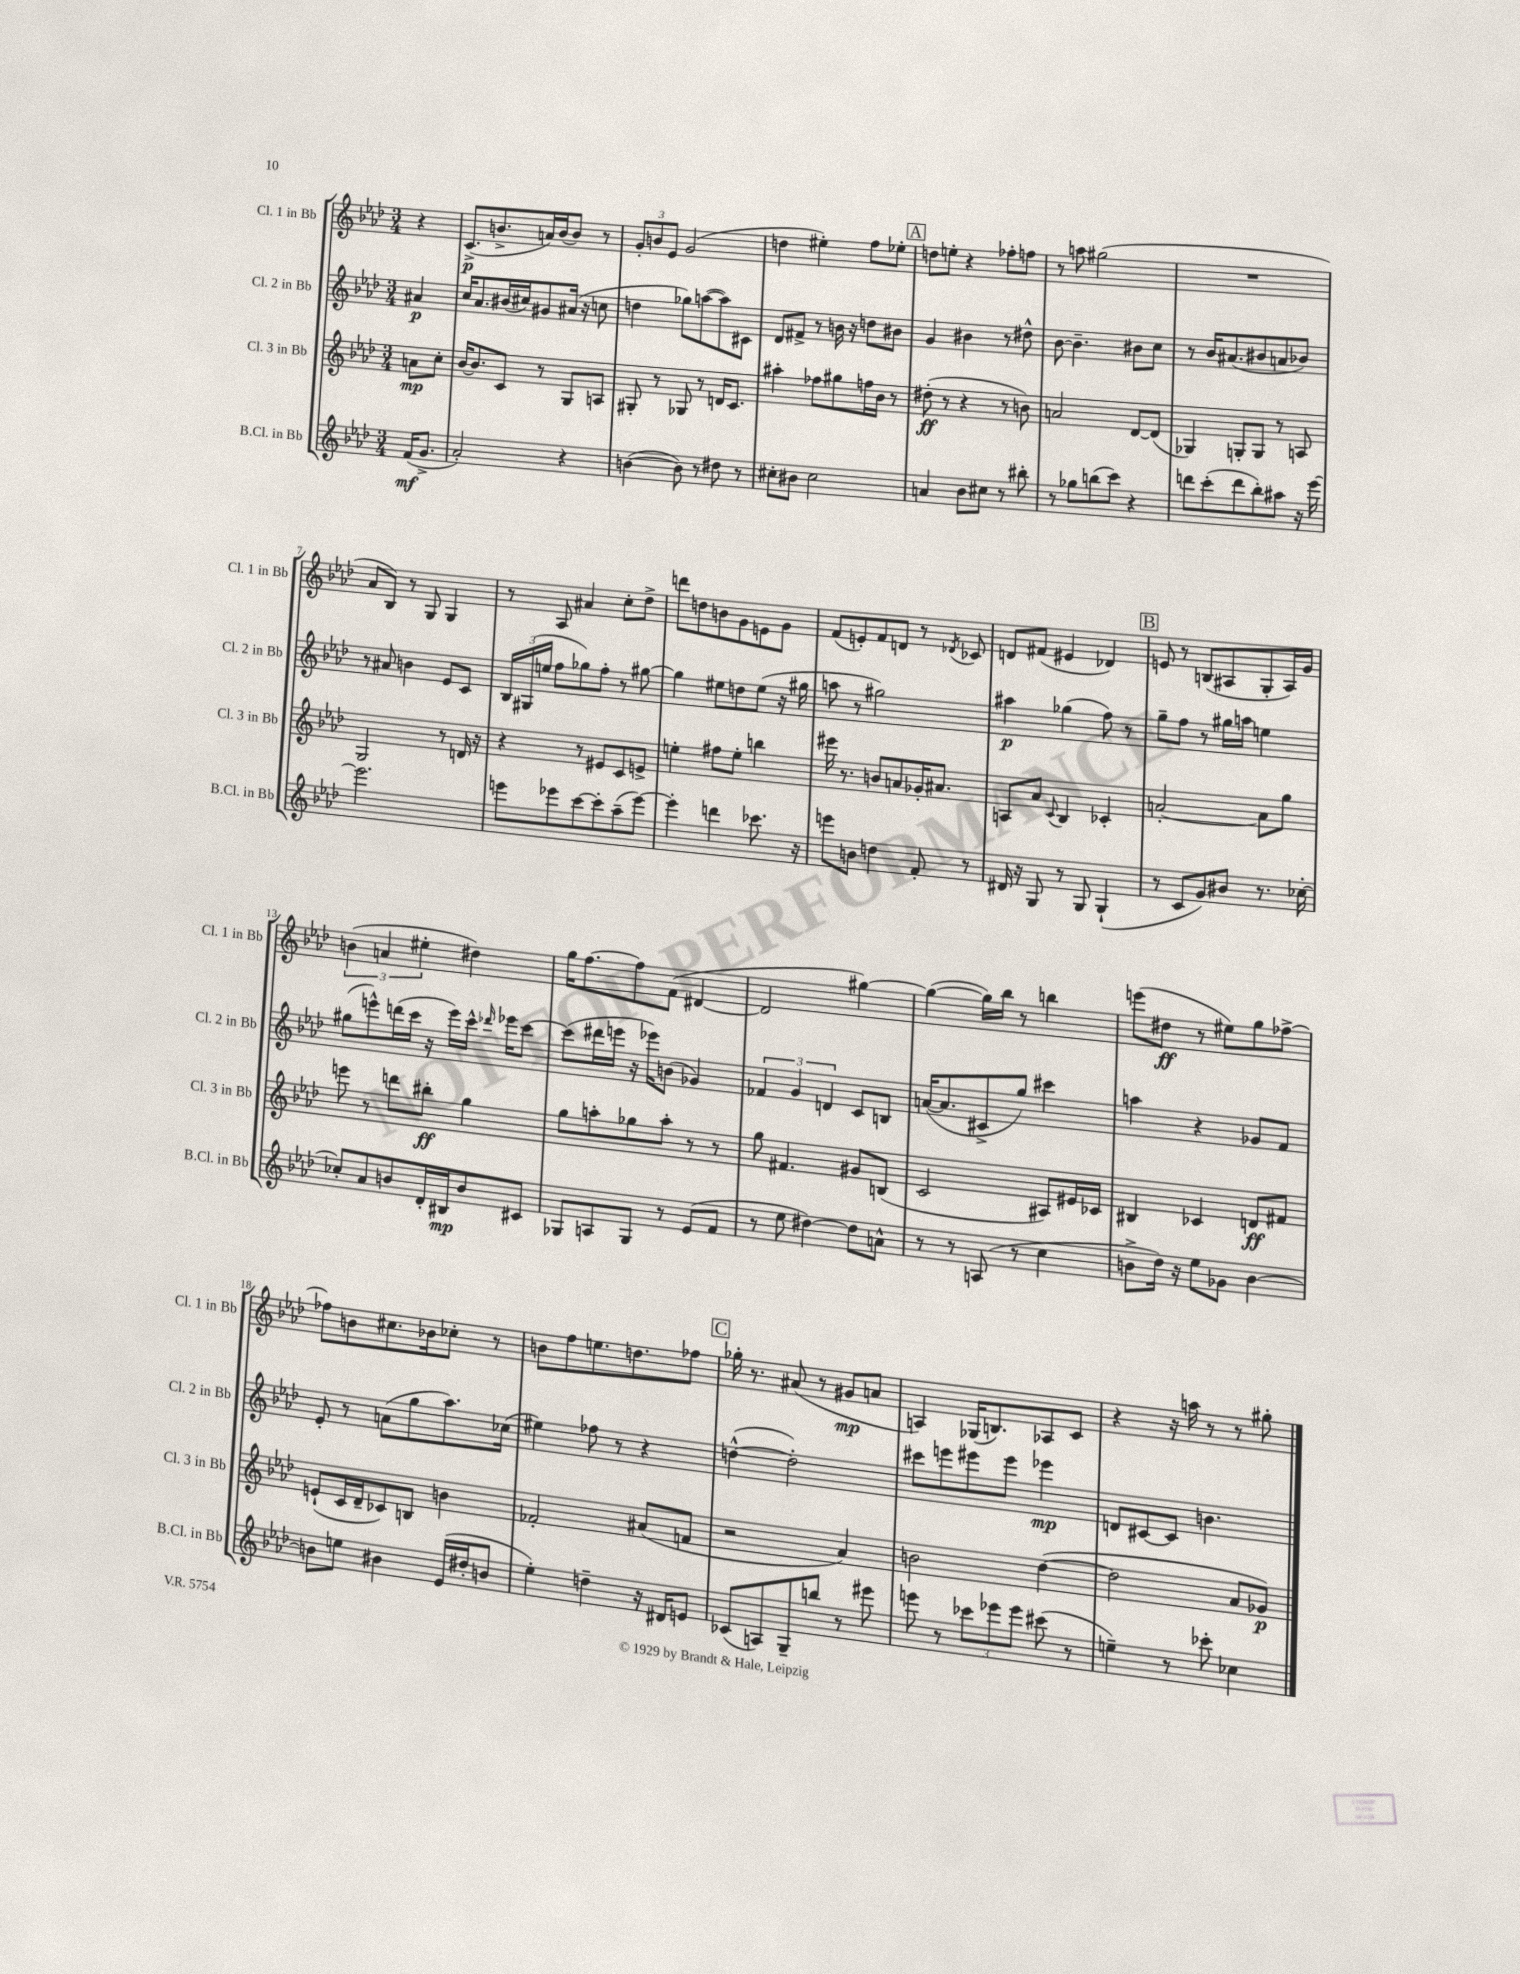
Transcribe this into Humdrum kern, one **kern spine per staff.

**kern	**kern	**kern	**kern
*staff4	*staff3	*staff2	*staff1
*clefG2	*clefG2	*clefG2	*clefG2
*k[b-e-a-d-]	*k[b-e-a-d-]	*k[b-e-a-d-]	*k[b-e-a-d-]
*M3/4	*M3/4	*M3/4	*M3/4
(16f	8a	4a#	4r
8.g^	.	.	.
.	8cc'	.	.
=	=	=	=
2a-')	[16b-	16cc	(8.c^
.	8.b-]	8.a-	.
.	.	.	8.b^
.	8c	(16b#	.
.	.	16cc#)	.
.	8r	8g#	16a)
.	.	.	(16b
4r	8G	(16a#	8b)
.	.	16r	.
.	8A	8cc	8r
=	=	=	=
([4b	8G#'	4dd	12g'
.	.	.	12b
.	8r	.	.
.	.	.	12e-
8b])	8G-	8gg-)	(2g
8r	8r	([8aa	.
8dd#	16d	8aa])	.
.	8.c	.	.
8r	.	8c#	.
=	=	=	=
8cc#'	4aa#'	8d-	4dd
8b#	.	8f#^	.
2cc#	8ff-	8r	4ee#')
.	8gg#	16b	.
.	.	16r	.
.	16ff	8dd	8ff
.	16b-	.	.
.	8r	8b#	8ee-'
=	=	=	=
4a	(8dd#'	4g	8dd
.	8r	.	8ee'
8b-	4r	4b#	4r
8cc#	.	.	.
8r	8r	8r	8ff-'
8bb#'	8b)	8dd#^^	8ff
=	=	=	=
8r	2a	[8b-	8r
8gg-	.	4.b-~]	8aa
(8bb	.	.	(2gg#
8ccc)	.	.	.
4r	[8d-	8b#	.
.	(8d-]	8cc	.
=	=	=	=
8ddd	4G-)	8r	2.r
(8ccc'	.	16b-	.
.	.	(8.a#	.
8ddd	8G'	.	.
8bb-')	8G	8b#	.
8aa#	8r	8a	.
16r	8A	8b-)	.
[16eee-	.	.	.
=	=	=	=
2.eee-]	2G	8r	8a-
.	.	8a#	8B-)
.	.	4b	8r
.	.	.	8G
.	8r	8e-	4G
.	16d	8c	.
.	16r	.	.
=	=	=	=
8eee	4r	24B-	8r
.	.	(24G#	.
.	.	24ee	.
8eee-	.	8ff	8A-
[8ccc	8r	8gg-)	4a#
8ccc']	8e#	8ff'	.
(8aa-~	8c	8r	8cc'
[8eee-)	8e^	[8gg#	8dd-^
=	=	=	=
4eee-']	4ee'	4gg#]	8ddd
.	.	.	8dd
4ddd	8ff#	8ee#	8b
.	8ee'	8dd	8g
8.ccc-	4bb	(8ee#	8e
.	.	16r	8g
16r	.	16gg#	.
=	=	=	=
8eee	16eee#	8aa	(8f
.	8.r	.	.
8b	.	8r	8e')
4dd	8b	2gg#)	8f
.	8a	.	8d
8f'	16g-'	.	8r
.	8.a#	.	.
.	.	.	8qd-
8r	.	.	8c-
=	=	=	=
16d#	8A	4aa#	8d
16r	.	.	.
8G	8a-	.	(8f#
.	8qqc	.	.
8r	4B-	(4gg-	4e#
8G	.	.	.
(4G`	4c-'	8ff)	4d-)
.	.	8r	.
=	=	=	=
8r	[2a'	8gg~	8e
8c	.	8ff	8r
8g)	.	8r	(8B
8b#	.	16gg#	8A#
.	.	16aa	.
8.r	8a]	4ee	8G'
.	8gg	.	16A#)
[16cc-'	.	.	16g
=	=	=	=
8cc-']	8eee	(8gg#	(6b
8a-	8r	8eee^^)	.
.	.	.	6a
8b	8ddd	(16ddd	.
.	.	16ccc	.
.	.	.	6ee#'
16d-'	8bb#'	16r	.
16B#	.	16eee)	.
8b	4gg	16ccc^^	4dd#)
.	.	16qqddd-	.
.	.	16eee-	.
8c#	.	[8ccc	.
=	=	=	=
8G-	8gg	(8ccc]	16gg
.	.	.	[8.ff
8A	8aa'	16ddd#	.
.	.	16eee	.
8G-	8gg-	16r	8ff]
.	.	16eee-)	.
8r	8aa'	(8b	(8f
(8e-	8r	4g-)	[4d#
8f	8r	.	.
=	=	=	=
8r	8gg	6f-	2d#]
8ee-	4.f#	.	.
.	.	6g	.
[4dd#)	.	.	.
.	.	6d	.
8dd#]	8g#	8c	[4gg#)
8a^^	(8B	8B	.
=	=	=	=
8r	2c	([16a	(4gg#_
.	.	8.a]	.
8r	.	.	.
(8A	.	8c#^	16gg#])
.	.	.	16bb-
8r	.	8gg)	8r
4cc	8A#)	4ccc#	4bb
.	16e#	.	.
.	16c-	.	.
=	=	=	=
8b^	4B#	4aa	(8eee
16dd-)	.	.	8dd#
16r	.	.	.
8ee-	4c-	4r	8r
8g-	.	.	8ee#)
[4b	8d	8g-	8gg
.	8f#	8f	[8ff-^
=	=	=	=
8b]	(8e`	8e-'	8ff-]
8ee	16c	8r	8b
.	16d-~	.	.
4b#	8c-)	(8a	8.cc#
.	8B	8gg	.
.	.	.	16b-
(16e-	4b	8.aa-)	8cc-'
16dd#'	.	.	.
8b	.	.	8r
.	.	(16cc-	.
=	=	=	=
4ee-')	2f-'	4ee#)	8b
.	.	.	8ff
4dd~	.	8ff-	8.ee
.	.	8r	.
.	.	.	8.dd
16r	(8a#	4r	.
16d#	.	.	.
8e	8f	.	8ff-
=	=	=	=
(8c-	2r	([4dd^^	16gg-'
.	.	.	8.r
8A)	.	.	.
8G~	.	2dd'])	(8a#
8bb	.	.	8r
8r	4a-)	.	8g#
8eee#	.	.	8a
=	=	=	=
8eee	2b	8ccc#	4A)
8r	.	8eee	.
12ccc-	.	8eee#	(16G-
.	.	.	8.B)
12eee-	.	.	.
.	.	8eee#	.
12eee-	.	.	.
(8ccc#	([4dd-	4eee-	8A-
8r	.	.	8c
=	=	=	=
4ee~)	2dd-]	8d	4r
.	.	[8c#	.
8r	.	8c#]	16r
.	.	.	16aa
8ccc-'	.	4.b	8r
4cc-	8a-	.	8r
.	8g-)	.	8gg#'
==	==	==	==
*-	*-	*-	*-
